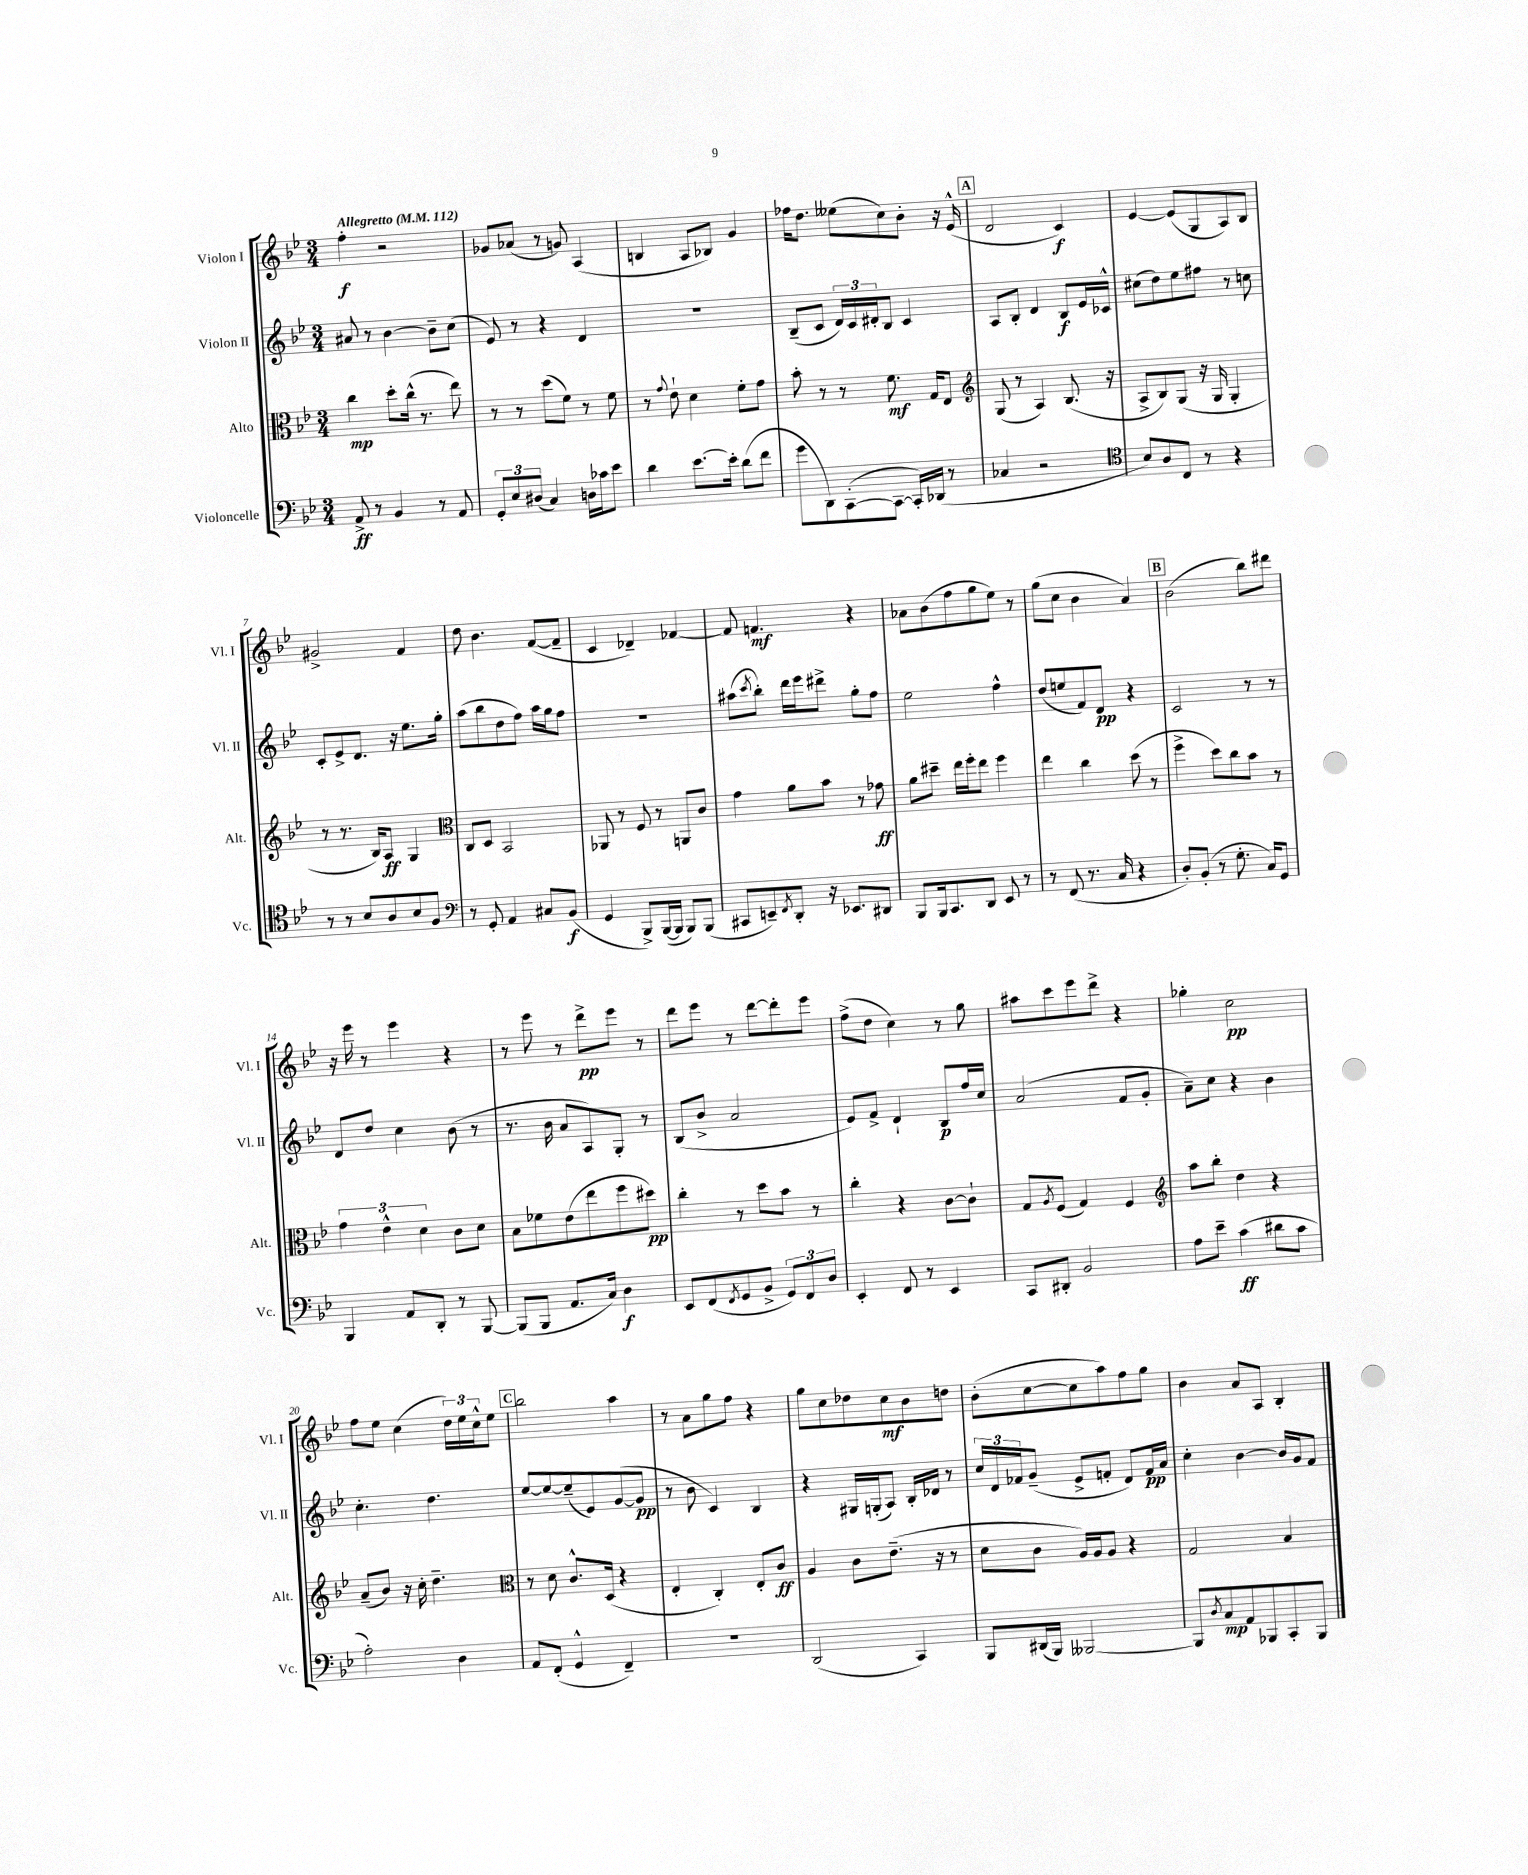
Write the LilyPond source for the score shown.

<<
\new StaffGroup <<
\new Staff = "s0" \with { instrumentName = "Violon I" shortInstrumentName = "Vl. I" } {
    \clef treble \key bes \major \numericTimeSignature \time 3/4 \tempo "Allegretto" 4 = 112
    f''4-.\f r2 |
    ges'8 aes'8( r8 g'8) a4( |
    b4 a8 bes8) g'4 |
    fes''16 d''8. eeses''8( c''8) bes'8-. r16 ees'16-^( |
    \mark \markup { \box "A" } d'2 c'4\f) |
    ees'4~ ees'8( g8 a8) bes8 |
    gis'2-> f'4 |
    d''8 bes'4. f'8~( f'8-- |
    c'4 des'4--) fes'4~ |
    fes'8 f'4.\mf r4 |
    aes'8 bes'8( f''8 g''8 ees''8) r8 |
    g''8( c''8 bes'4 a'4) |
    \mark \markup { \box "B" } bes'2( bes''8) dis'''8 |
    r16 ees'''16 r8 ees'''4 r4 |
    r8 ees'''8 r8 d'''8->\pp ees'''8 r8 |
    d'''8 ees'''8 r8 d'''8~ d'''8-. ees'''8 |
    f''8->( d''8 c''4) r8 g''8 |
    ais''8 c'''8 ees'''8 d'''8-> r4 |
    ges''4-. c''2\pp |
    f''8 ees''8 c''4( \tuplet 3/2 { d''16) ees''16 c''16-^ } ees''8 |
    \mark \markup { \box "C" } bes''2 a''4 |
    r8 a'8 g''8 f''8 r4 |
    g''8 c''8 des''8 c''8\mf bes'8 d''8 |
    bes'8-.( c''8~ c''8 a''8) f''8 g''8 |
    bes'4 a'8 a8 bes4-. \bar "|." |
}
\new Staff = "s1" \with { instrumentName = "Violon II" shortInstrumentName = "Vl. II" } {
    \clef treble \key bes \major \numericTimeSignature \time 3/4
    ais'8 r8 bes'4~ bes'8-- c''8( |
    ees'8) r8 r4 d'4 |
    R2. |
    bes8--( c'8 \tuplet 3/2 { d'16) c'16 dis'16-. } bes8 c'4 |
    \mark \markup { \box "A" } a8 bes8-. d'4 bes8\f ees'16 ces'16-^ |
    cis''8( d''8) ees''8 fis''8 r8 c''8 |
    c'8-. ees'8-> d'8. r16 ees''8. g''16-. |
    a''8( bes''8 d''8 f''8) a''16 g''16 f''8 |
    R2. |
    ais''8( \acciaccatura { c'''8 } bes''8-.) d'''16 ees'''16 dis'''8-> g''8-. f''8 |
    ees''2 f''4-^ |
    d''8( e''8 f'8) d'8\pp r4 |
    \mark \markup { \box "B" } c'2 r8 r8 |
    d'8 d''8 c''4 bes'8( r8 |
    r8. bes'16 a'8 a8) g8-. r8 |
    bes8( bes'8-> a'2 |
    ees'8) f'8-> d'4-! bes8\p f''16 c''16 |
    a'2( f'8 g'8-. |
    a'8--) c''8 r4 bes'4 |
    c''4.-. d''4. |
    \mark \markup { \box "C" } ees''8~ ees''8~ ees''8--( ees'8) g'8~( g'8\pp |
    r8 bes'8 c'4) bes4 |
    r4 gis16 g16-.( a8) bes16-. des'16 r8 |
    \tuplet 3/2 { c''16 d'16 fes'16 } g'8--( ees'8-> f'8-. d'8) f'16\pp a'16 |
    c''4-. bes'4~ bes'16 g'16 f'8 \bar "|." |
}
\new Staff = "s2" \with { instrumentName = "Alto" shortInstrumentName = "Alt." } {
    \clef alto \key bes \major \numericTimeSignature \time 3/4
    c''4\mp d''8-. c''16-^( r8. ees''8) |
    r8 r8 d''8( f'8) r8 f'8 |
    r8 \appoggiatura { g'8 } ees'8-! d'4 f'8-. g'8 |
    bes'8-. r8 r8 f'8.\mf g16 ees8 |
    \mark \markup { \box "A" } \clef treble g8( r8 a4) bes8.( r16 |
    a8-> bes8) g8( r16 g16 g4-. |
    r8 r8. bes16) a8\ff g4 |
    \clef alto c8 d8 bes,2 |
    aes,8 r8 f8 r8 a,8 c'8 |
    g'4 a'8 bes'8 r8 ges'8\ff |
    a'8 dis''8-- ees''16 f''16-. ees''8 f''4 |
    ees''4 c''4 d''8( r8 |
    \mark \markup { \box "B" } f''4-> d''8) c''8 bes'8 r8 |
    \tuplet 3/2 { g'4 ees'4-^ d'4 } c'8 d'8 |
    bes8 fes'8 ees'8( ees''8 f''8 dis''8\pp) |
    c''4-. r8 d''8 bes'8 r8 |
    c''4-. r4 c'8~ c'8-! |
    g8 \acciaccatura { a8 } f8( g4) f4 |
    \clef treble a''8 bes''8-. d''4 r4 |
    a'8--( bes'8) r16 c''16-. d''4.-- |
    \mark \markup { \box "C" } \clef alto r8 d'8 c'8.-^ d16( r4 |
    ees4-. c4-.) ees8-. c'8\ff |
    a4 c'8 ees'8.--( r16 r8 |
    d'8 c'8 a16) a16 a8 r4 |
    g2 bes4 \bar "|." |
}
\new Staff = "s3" \with { instrumentName = "Violoncelle" shortInstrumentName = "Vc." } {
    \clef bass \key bes \major \numericTimeSignature \time 3/4
    a,8->\ff r8 bes,4 r8 a,8 |
    \tuplet 3/2 { g,8-. ees8 dis8( } c4) d16 ces'16 ees'8 |
    d'4 ees'8.~ ees'16-. d'8( f'8 |
    g'8 d,8) c,8~-.( c,8~ c,16-.) des,16( r8 |
    \mark \markup { \box "A" } ces4 r2 |
    \clef tenor bes8) a8 c8 r8 r4 |
    r8 r8 bes8 a8 bes8 f8 |
    \clef bass r8 g,8-. a,4 cis8 bes,8\f( |
    g,4 bes,,8->) bes,,16~( bes,,16 bes,,8) bes,,8( |
    cis,8 e,8--) \acciaccatura { f,8 } d,8-. r16 ees,8. dis,8 |
    bes,,8 bes,,16 c,8. d,8 ees,8 r8 |
    r8 f,8( r8. c16 r4 |
    \mark \markup { \box "B" } d8-.) bes,8-.( r8 g8.-. c16) g,8 |
    bes,,4 a,8 d,8-. r8 bes,,8~ |
    bes,,8( bes,,8 a,8. c16) d4\f |
    ees,8 f,8( \acciaccatura { f,8 } g,8 bes,8-> \tuplet 3/2 { g,8) f,8 d8 } |
    ees,4-. f,8 r8 ees,4 |
    c,8 dis,8-. bes,2 |
    a8 ees'8-- c'4\ff( dis'8 c'8 |
    a2-.) d4 |
    \mark \markup { \box "C" } a,8 f,8-.( g,4-^ f,4--) |
    R2. |
    d,2( c,4) |
    bes,,8 dis,16( bes,,16) beses,,2~ |
    beses,,8 \acciaccatura { d8 } c8\mp a,8 bes,,8 c,8-. bes,,8 \bar "|." |
}
>>
>>
